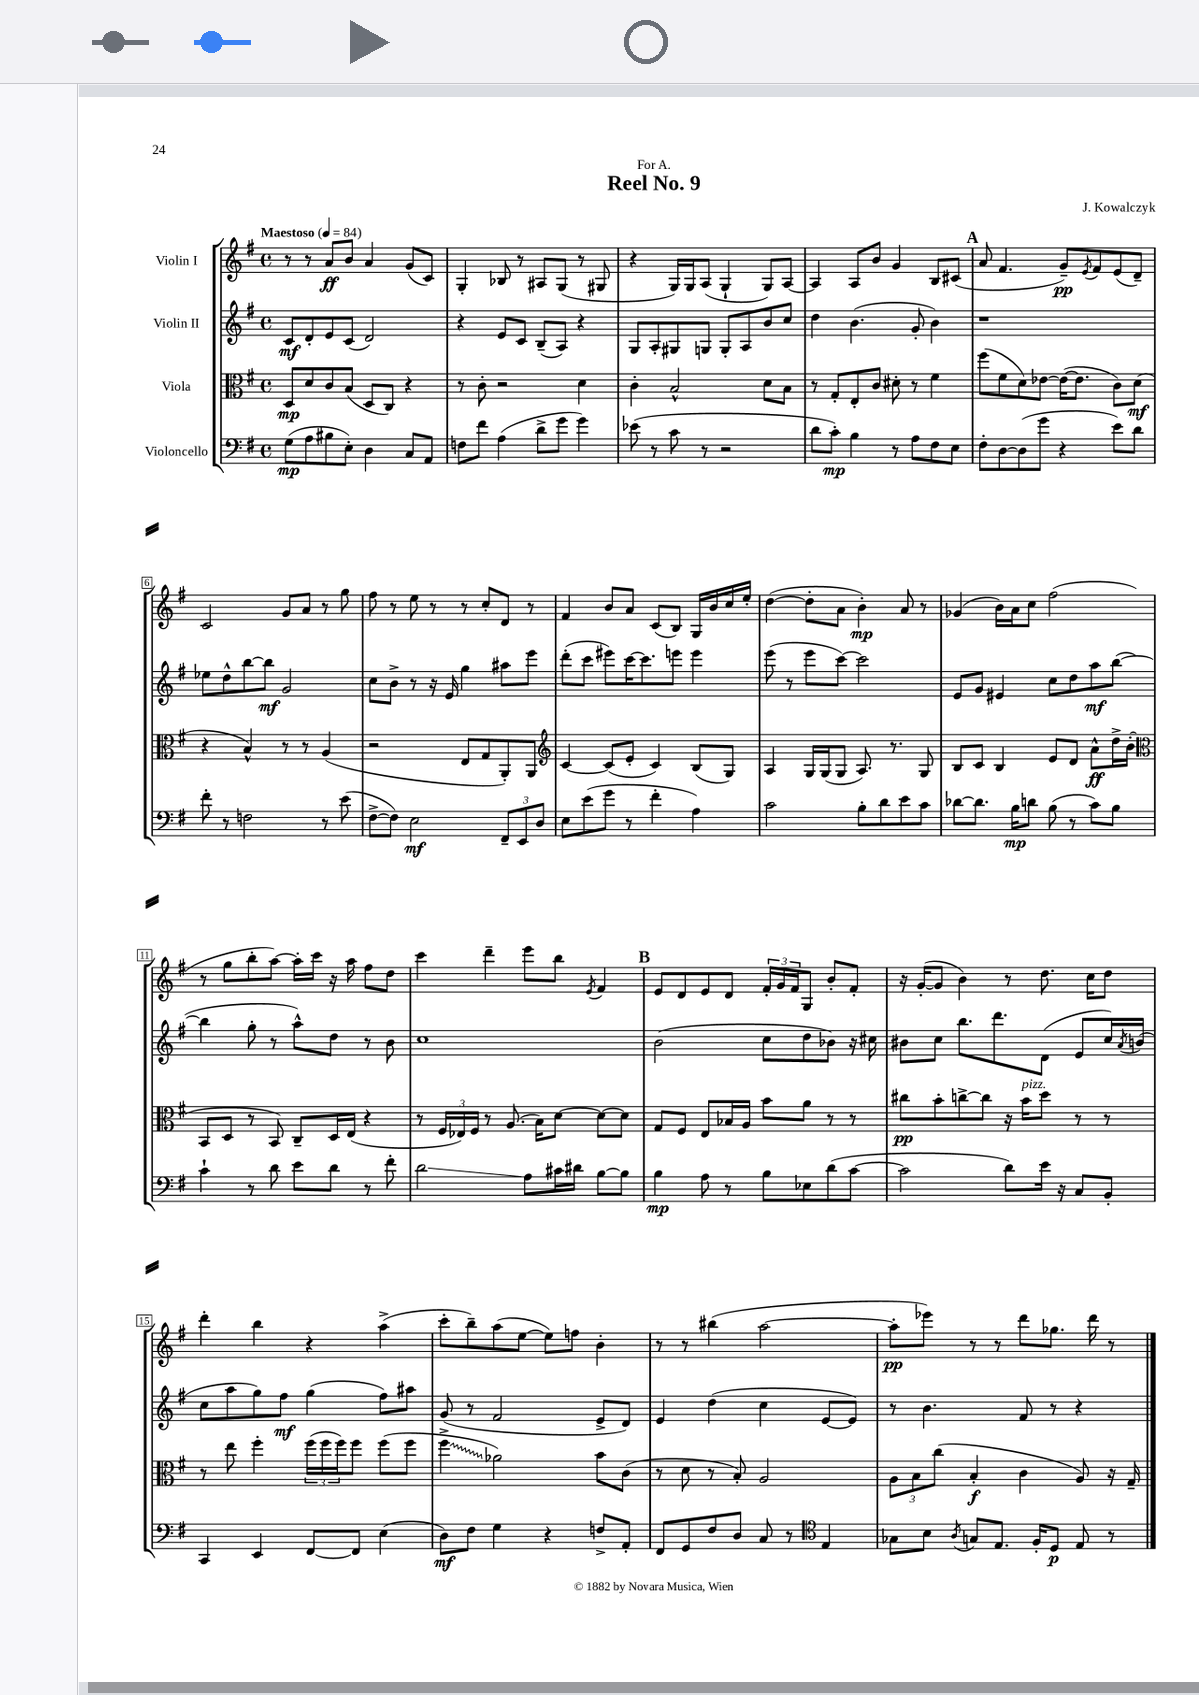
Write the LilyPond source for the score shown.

\header { title = "Reel No. 9" composer = "J. Kowalczyk" dedication = "For A." }
<<
\new StaffGroup <<
\new Staff = "s0" \with { instrumentName = "Violin I" } {
    \clef treble \key g \major \defaultTimeSignature \time 4/4 \tempo "Maestoso" 4 = 84
    r8 r8 a'8\ff b'8 a'4 g'8( c'8) |
    g4-. bes8 r8 ais8 g8( r8 gis8 |
    r4 g16) g16 a8( g4-! g8) a8~ |
    a4 a8 b'8 g'4 b8 cis'8( |
    \mark \markup { \bold "A" } a'8 fis'4. g'8--\pp) \acciaccatura { e'8 } fis'8 e'8( d'8--) |
    c'2 g'8 a'8 r8 g''8 |
    fis''8 r8 e''8 r8 r8 c''8-. d'8 r8 |
    fis'4 b'8 a'8 c'8( b8) g16 b'16 c''16 e''16-. |
    d''4~( d''8-. a'8 b'4-.\mp) a'8 r8 |
    ges'4( b'16) a'16 c''8 fis''2( |
    r8 g''8 b''8-. a''8~) a''16-. c'''16 r16 a''16 fis''8 d''8 |
    c'''4 d'''4-- e'''8 b''8 \acciaccatura { e'8 } fis'4 |
    \mark \markup { \bold "B" } e'8 d'8 e'8 d'8 \tuplet 3/2 { fis'16-. g'16 fis'16 } g8 b'8-. fis'8-. |
    r16 g'16~-.( g'8 b'4) r8 d''8. c''16 d''8 |
    d'''4-. b''4 r4 a''4->( |
    c'''8-. b''8--) a''8( e''8~ e''8) f''8 b'4-. |
    r8 r8 bis''4( a''2~ |
    a''8-.\pp ees'''8) r8 r8 d'''8 ges''8. d'''16 r8 \bar "|." |
}
\new Staff = "s1" \with { instrumentName = "Violin II" } {
    \clef treble \key g \major \defaultTimeSignature \time 4/4
    c'8\mf d'8-. e'8 c'8( d'2) |
    r4 e'8 c'8 b8--( a8) r4 |
    g8 a8-. gis8 g8 g8-. a8 b'8 c''8 |
    d''4 b'4.( g'8-. b'4) |
    \mark \markup { \bold "A" } r1 |
    ees''8 d''8-^ b''8~ b''8\mf g'2 |
    c''8 b'8-> r8 r16 e'16 g''4 ais''8 e'''8 |
    d'''8-.( c'''8 eis'''8) c'''16~ c'''8. e'''8 e'''4 |
    e'''8( r8 e'''8 c'''8~) c'''2 |
    e'8 g'8 eis'4 c''8 d''8 a''8\mf b''8~( |
    b''4 g''8-. r8 a''8-^) d''8 r8 b'8 |
    c''1 |
    \mark \markup { \bold "B" } b'2( c''8 d''8 bes'8) r16 cis''16 |
    bis'8 c''8 b''8. d'''8. d'8( e'8 c''16) \acciaccatura { a'8 } b'16( |
    c''8 a''8 g''8) fis''8\mf g''4( fis''8) ais''8 |
    g'8( r8 fis'2 e'8-> d'8) |
    e'4 d''4( c''4 e'8~ e'8) |
    r8 b'4. fis'8 r8 r4 \bar "|." |
}
\new Staff = "s2" \with { instrumentName = "Viola" } {
    \clef alto \key g \major \defaultTimeSignature \time 4/4
    d8\mp d'8 c'8 b8( d8 c8) r4 |
    r8 c'8-. r2 d'4 |
    c'4-. b2-^ d'8 b8 |
    r8 g8-. e8-. c'8 dis'8-. r8 fis'4 |
    \mark \markup { \bold "A" } fis''8( fis'8 d'8) ees'8~ ees'16~( ees'8. c'8) d'8\mf( |
    r4 b4-^) r8 r8 a4( |
    r2 e8 g8 a,8-.) a,8 |
    \clef treble c'4~ c'8( e'8-. c'4) b8( g8) |
    a4 g16 g16( g8 a8.) r8. g8 |
    b8 c'8 b4 e'8 d'8 a'8-^\ff d''16-> b'16-.( |
    \clef alto b,8 d8 r8 b,8) c8-- d16 e16( r4 |
    r8 \tuplet 3/2 { fis16 ees16) fis16 } r8 a8.( b16) d'8~ d'8~ d'8 |
    \mark \markup { \bold "B" } g8 fis8 e8 bes16 a16 b'8 a'8 r8 r8 |
    cis''8\pp b'8-. c''8~-> c''8 r16 b'16^\markup { \italic "pizz." } d''8 r8 r8 |
    r8 e''8 fis''4-. \tuplet 3/2 { fis''16( fis''16 fis''16) } fis''8 fis''8( fis''8 |
    \once \override Glissando.style = #'zigzag fis''4->\glissando aes'2) b'8 c'8( |
    r8 d'8 r8 b8-.) a2 |
    \tuplet 3/2 { a8 b8 c''8( } b4-.\f c'4 a8) r16 g16-- \bar "|." |
}
\new Staff = "s3" \with { instrumentName = "Violoncello" } {
    \clef bass \key g \major \defaultTimeSignature \time 4/4
    g8\mp( a8 bis8 e8-.) d4 c8 a,8 |
    f8 fis'8 a4( d'8-> g'8 g'4) |
    ees'8( r8 c'8 r8 r2 |
    d'8 c'8-.\mp) b4 r8 a8 fis8 e8 |
    \mark \markup { \bold "A" } fis8-. d8~ d8( g'8 r4 e'8) d'8 |
    fis'8-. r8 f2 r8 e'8( |
    fis8~-> fis8) e2\mf \tuplet 3/2 { fis,8-- e,8 d8 } |
    e8 e'8( g'8 r8 fis'4-. a4) |
    c'2 b8-. d'8 e'8 c'8 |
    des'8~ des'8. b16\mp d'8 b8( r8 c'8) b8 |
    c'4-! r8 d'8 e'8 d'8 r8 fis'8-. |
    d'2\glissando a8 cis'16 dis'16 b8~ b8 |
    \mark \markup { \bold "B" } b4\mp a8 r8 b8 ees8 d'8( c'8~ |
    c'2 d'8) e'16 r16 c8 b,8-. |
    c,4 e,4 fis,8~ fis,8 e4( |
    d8\mf) fis8 g4 r4 f8-> a,8-. |
    fis,8 g,8 fis8 d8 c8 r8 \clef tenor e4 |
    ges8 b8 \acciaccatura { a8 } g8 e8. fis16-. d8\p e8 r8 \bar "|." |
}
>>
>>
\layout { \context { \Score \override BarNumber.stencil = #(make-stencil-boxer 0.1 0.3 ly:text-interface::print) } }
